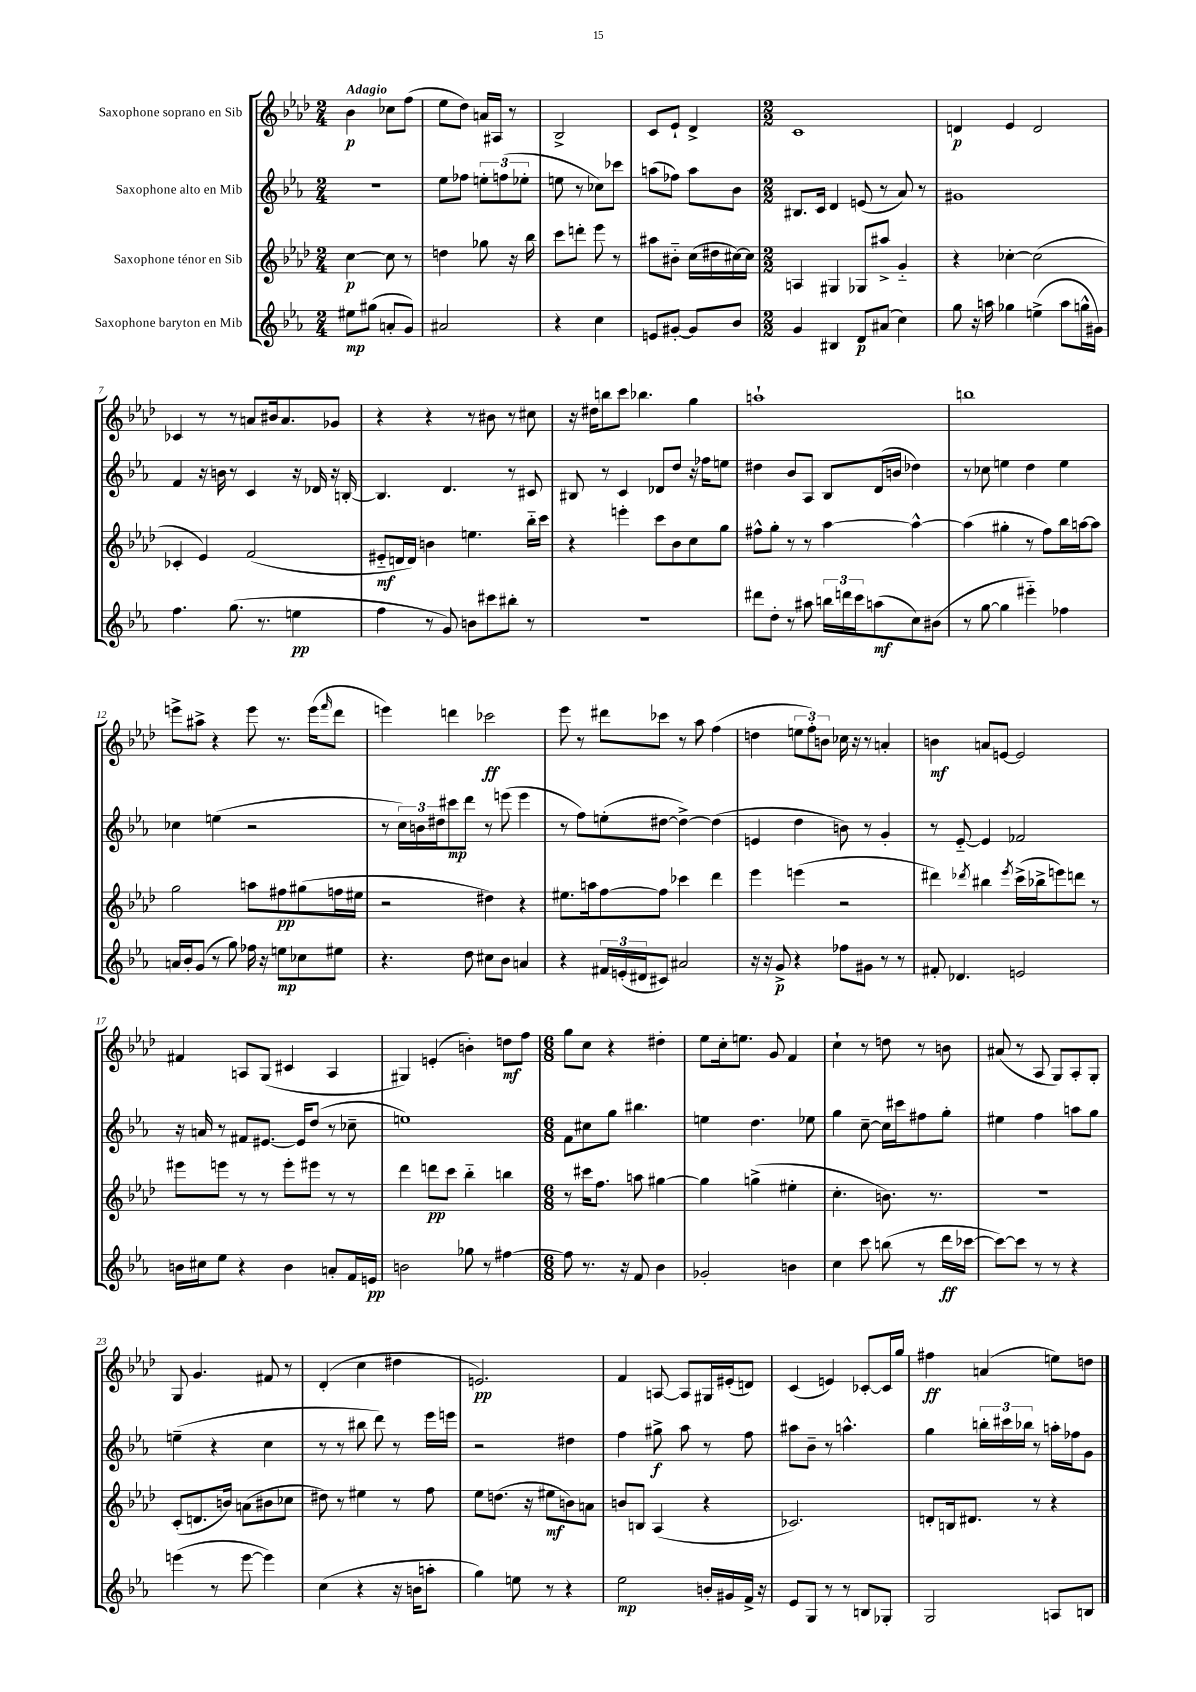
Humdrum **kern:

**kern	**kern	**kern	**kern
*staff4	*staff3	*staff2	*staff1
*clefG2	*clefG2	*clefG2	*clefG2
*k[b-e-a-]	*k[b-e-a-d-]	*k[b-e-a-]	*k[b-e-a-d-]
*M2/4	*M2/4	*M2/4	*M2/4
8ee#	[4cc	2r	4b-
(8gg#	.	.	.
8a'	8cc]	.	8cc-
8g)	8r	.	(8ff
=	=	=	=
2a#	4dd	8ee-	8ee-
.	.	8ff-	8dd-)
.	8gg-	12ee'	16a
.	.	.	16A#
.	.	(12ff	.
.	16r	.	8r
.	.	12ee-'	.
.	16bb-	.	.
=	=	=	=
4r	8ccc	8ee	2B-^
.	8ddd'	8r	.
4cc	8eee-	8cc-)	.
.	8r	8ccc-	.
=	=	=	=
8e	8aa#	(8aa	8c
[8g#'	8b#'~	8ff-)	8e-`
8g#]	(16cc	8aa	4d-^
.	16dd#	.	.
8b-	[16cc#)	8b-	.
.	16cc#]	.	.
=	=	=	=
*M2/2	*M2/2	*M2/2	*M2/2
4g	4A	8.B#	1c
.	.	16c	.
4B#	4G#	4d	.
8d	8G-	(8e	.
(8a#	8aa#^	8r	.
4cc)	4g'~	8a-)	.
.	.	8r	.
=	=	=	=
8gg	4r	1g#	4d
16r	.	.	.
16aa	.	.	.
4gg-	[4cc-'	.	4e-
(4ee^	(2cc-]	.	2d
8aa	.	.	.
16gg^^	.	.	.
16g#)	.	.	.
=	=	=	=
4.ff	4c-'	4f	4c-
.	4e-)	16r	8r
.	.	16b	.
(8.gg	.	8r	8r
.	(2f	4c	8a
8.r	.	.	.
.	.	.	16b#
.	.	.	8.a
4ee	.	16r	.
.	.	16d-	.
.	.	16r	8g-
.	.	[16B'	.
=	=	=	=
4ff	8e#'~	4.B]	4r
.	16d	.	.
.	16d)	.	.
8r	4b	.	4r
8g)	.	4.d	.
8b	4.ee	.	8r
8ccc#	.	.	8b#
8bb#'	.	8r	8r
8r	16bb-'~	8c#	8cc#
.	16ccc	.	.
=	=	=	=
1r	4r	8B#	16r
.	.	.	16dd#
.	.	8r	8bb
.	4eee'	4c	8ccc
.	.	.	4.bb-
.	8ccc	8d-	.
.	8b-	8dd	.
.	8cc	16r	4gg
.	.	16ff-	.
.	8gg	8ee	.
=	=	=	=
8ddd#	8ff#^^	4dd#	1aa`
8dd'	8gg'	.	.
8r	8r	8b-	.
8aa#	8r	8A-	.
24bb	[4aa-	8B-	.
24ddd	.	.	.
24ccc	.	.	.
(8aa	.	(16d	.
.	.	16b	.
8cc)	4aa-^^_	4dd-)	.
(8b#	.	.	.
=	=	=	=
8r	(4aa-]	8r	1bb
[8gg	.	8cc-	.
4gg]	4gg#'	4ee	.
4eee#'~)	8r	4dd	.
.	8ff)	.	.
4ff-	16bb-	4ee	.
.	[16aa	.	.
.	8aa]	.	.
=	=	=	=
16a	2gg	4cc-	8eee^
16b-'	.	.	.
(8g	.	.	8aa#^
8r	.	(4ee	4r
8gg)	.	.	.
16ff-	8aa	2r	8eee
16r	.	.	.
8ee	8ff#	.	8.r
8cc-	(8gg#	.	.
.	.	.	(16eee
.	.	.	16qqfff
8ee#	16ff	.	8ddd-
.	16ee#	.	.
=	=	=	=
4.r	2r	8r	4eee)
.	.	24cc)	.
.	.	24b	.
.	.	24dd#	.
.	.	8ccc#	4ddd
8dd	.	8ddd	.
8cc#	4dd#)	8r	2ccc-
8b-	.	(8eee	.
4a	4r	4eee	.
=	=	=	=
4r	8.ee#	8r	8eee-
.	.	8ff)	8r
.	16aa	.	.
24f#	[8ff	(8ee'	8ddd#
(24e'	.	.	.
24d#	.	.	.
8c#)	8ff]	[8dd#	8ccc-
2a#	4ccc-	4dd#^_)	8r
.	.	.	8aa-
.	4ddd-	(4dd#]	(4ff
=	=	=	=
16r	4eee-	4e	4dd
16r	.	.	.
8g^	.	.	.
4r	(4eee	4dd	12ee
.	.	.	12ff')
.	.	.	12b
8ff-	2r	8b)	16cc-
.	.	.	16r
8g#	.	8r	8r
8r	.	4g'	4a'
8r	.	.	.
=	=	=	=
8f#'	4ddd#)	8r	4b
4.d-	.	[8e-'~	.
.	8qddd-	.	.
.	4bb#	4e-]	8a
.	.	.	[8e
.	8qeee-	.	.
2e	(16ccc^	2f-	2e]
.	16bb-^	.	.
.	8eee)	.	.
.	8ddd	.	.
.	8r	.	.
=	=	=	=
16b	8eee#	16r	4f#
16cc#	.	16a	.
8ee-	8eee	8r	.
4r	8r	8f#	8A
.	8r	[8.e#	(8G
4b	8eee'	.	4c#
.	.	16e#]	.
.	8eee#	(8dd	.
8a'	8r	8r	4A
16f	8r	8cc-~	.
16e	.	.	.
=	=	=	=
2b	4ddd-	1ee)	4G#)
.	8ddd	.	(4e'
.	8ccc	.	.
8gg-	4bb-'~	.	4b')
8r	.	.	.
[4ff#	4bb	.	8dd
.	.	.	8ff
=	=	=	=
*M6/8	*M6/8	*M6/8	*M6/8
8ff#]	8r	8f	8gg
8.r	16ccc#	8cc#	8cc
.	8.ff	.	.
.	.	8gg	4r
16r	.	.	.
8f	8aa	4.bb#	.
4b-	[4gg#	.	4dd#'
=	=	=	=
2g-'	4gg#]	4ee	8ee-
.	.	.	16cc'
.	.	.	8.ee
.	(4gg^	4.dd	.
.	.	.	8g
4b	4ee#'	.	4f
.	.	8ee-	.
=	=	=	=
4cc	4.cc'	4gg	4cc`
8ccc	.	[8cc~	8r
(8bb	8.b)	16cc]	8dd
.	.	16ccc#	.
8r	.	8ff#	8r
.	8.r	.	.
16ddd	.	8gg'	8b
[16ccc-	.	.	.
=	=	=	=
8ccc-_)	2.r	4ee#	(8a#
8ccc-]	.	.	8r
8r	.	4ff	8A-
8r	.	.	8G)
4r	.	8aa	8A-'
.	.	8gg	8G'
=	=	=	=
(4eee	(8c'	(4ee~	8G
.	8.d	.	4.g
8r	.	4r	.
.	16b)	.	.
[8eee	(8a	.	.
4eee])	8b#	4cc	8f#
.	8cc-	.	8r
=	=	=	=
(4cc	8dd#)	8r	(4d-'
.	8r	8r	.
4r	4ee#	8bb#	4cc
.	.	8ddd)	.
16r	8r	8r	4dd#
16b	.	.	.
8aa'	8ff	16eee-	.
.	.	16eee	.
=	=	=	=
4gg)	8ee-	2r	2.e)
.	(8.dd	.	.
8ee	.	.	.
.	16r	.	.
8r	8ee#	.	.
4r	8b)	4dd#	.
.	8a	.	.
=	=	=	=
2ee-	8b	4ff	4f
.	8B	.	.
.	(4A-	8gg#^	[8A
.	.	8aa-	8A]
16b'	4r	8r	16G#
16g#	.	.	(16e#'
16f^	.	8ff	8d)
16r	.	.	.
=	=	=	=
8e-	2.c-)	8aa#	(4c
8G	.	8b-~	.
8r	.	8r	4e)
8r	.	4.aa^^	.
8B	.	.	[8c-'
8G-'	.	.	16c-]
.	.	.	16gg
=	=	=	=
2G	8d'	4gg	4ff#
.	16B	.	.
.	8.d#	.	.
.	.	24bb'	(4a
.	.	24ccc#	.
.	.	24bb-	.
.	8r	8r	.
8A	4r	16aa'	8ee)
.	.	16ff-	.
8B	.	8g	8dd
==	==	==	==
*-	*-	*-	*-
